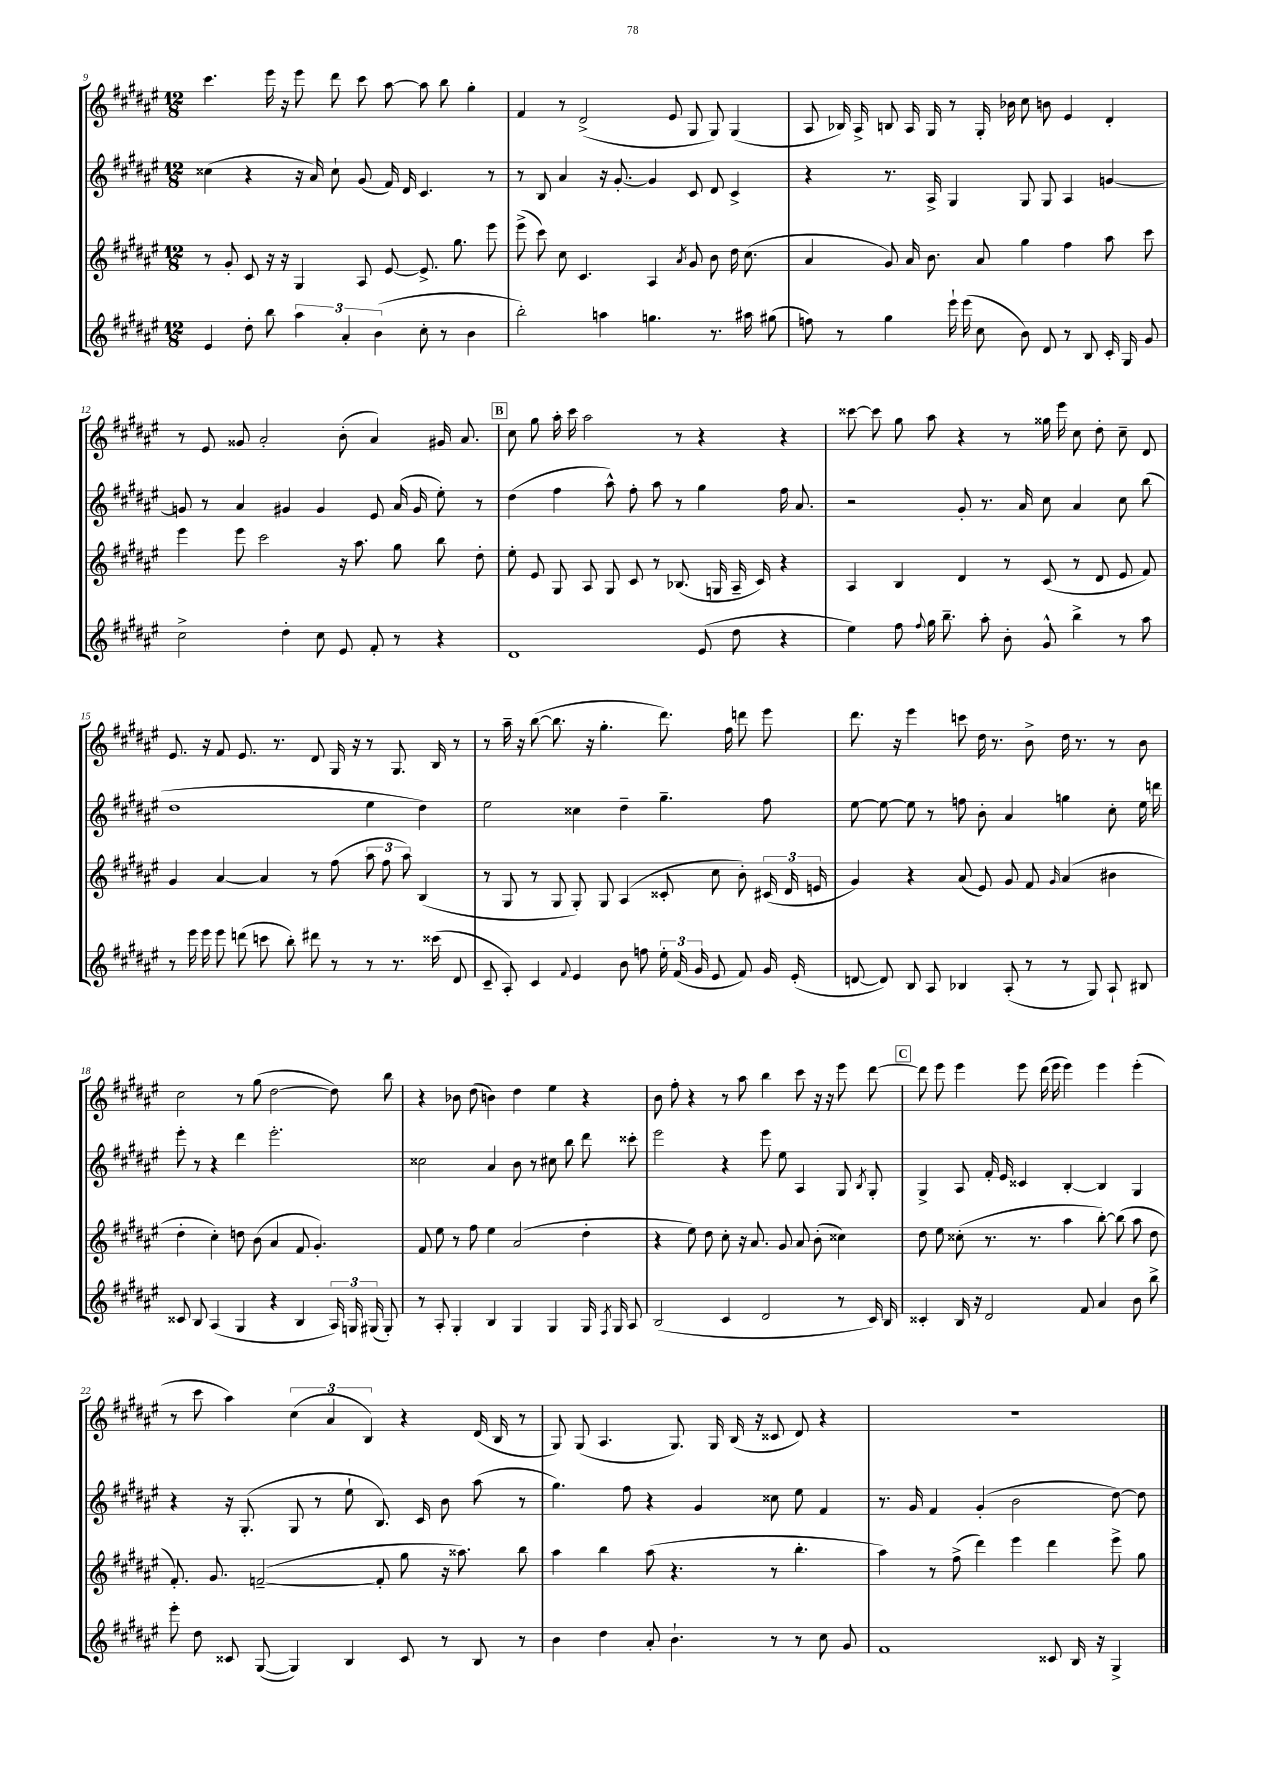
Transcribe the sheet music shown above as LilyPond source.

<<
\new StaffGroup <<
\new Staff = "s0" {
    \clef treble \key fis \major \numericTimeSignature \time 12/8
    \autoBeamOff cis'''4. eis'''16 r16 eis'''8 dis'''8 cis'''8 ais''8~ ais''8 b''8 gis''4-. |
    fis'4 r8 dis'2->( eis'8 gis8 gis8) gis4( |
    ais8 bes16) ais16-> b8 ais16 gis16 r8 gis16-. bes'16 cis''8 b'8 eis'4 dis'4-. |
    r8 eis'8 gisis'8 ais'2-. b'8-.( ais'4) gis'16 ais'8. |
    \mark \markup { \box "B" } cis''8 gis''8 ais''16-. cis'''16 ais''2 r8 r4 r4 |
    cisis'''8~ cisis'''8 gis''8 ais''8 r4 r8 gisis''16 eis'''16 cis''8 dis''8-. cis''8-- dis'8 |
    eis'8. r16 fis'8 eis'8. r8. dis'8 gis16 r16 r8 gis8. b16 r8 |
    r8 ais''16-- r16 b''8~( b''8. r16 gis''4.-. dis'''8.) fis''16 d'''8 eis'''8 |
    dis'''8. r16 eis'''4 c'''8 dis''16 r8. b'8-> dis''16 r8. r8 b'8 |
    cis''2 r8 gis''8( dis''2~ dis''8) b''8 |
    r4 bes'8 dis''8( b'4) dis''4 eis''4 r4 |
    b'8 fis''8-. r4 r8 ais''8 b''4 cis'''8 r16 r16 eis'''8 dis'''8~ |
    \mark \markup { \box "C" } dis'''8 eis'''8 eis'''4 eis'''8 dis'''16( eis'''16 eis'''4) eis'''4 eis'''4-.( |
    r8 cis'''8 ais''4) \tuplet 3/2 { cis''4( ais'4 b4) } r4 dis'16( b16 r8 |
    gis8) gis8( ais4. gis8.) gis16 b16( r16 cisis'8 dis'8) r4 |
    R1. \bar "|." |
}
\new Staff = "s1" {
    \clef treble \key fis \major \numericTimeSignature \time 12/8
    \autoBeamOff cisis''4( r4 r16 ais'16) cisis''8-! gis'8( fis'16) dis'16 cis'4. r8 |
    r8 b8 ais'4 r16 gis'8.~-. gis'4 cis'8 dis'8 cis'4-> |
    r4 r8. ais16-> gis4 gis8 gis8 ais4 g'4~ |
    g'8 r8 ais'4 gis'4 gis'4 eis'8 ais'16( gis'16 eis''8-.) r8 |
    \mark \markup { \box "B" } dis''4( fis''4 ais''8-^) fis''8-. ais''8 r8 gis''4 fis''16 ais'8. |
    r2 gis'8-. r8. ais'16 cis''8 ais'4 cis''8 b''8( |
    dis''1 eis''4 dis''4) |
    eis''2 cisis''4 dis''4-- gis''4.-- fis''8 |
    eis''8~ eis''8~ eis''8 r8 f''8 b'8-. ais'4 g''4 cis''8-. eis''16 d'''16 |
    eis'''8-. r8 r4 dis'''4 eis'''2.-. |
    cisis''2 ais'4 b'8 r8 cis''8 b''8 dis'''8 cisis'''8-. |
    eis'''2 r4 eis'''8 eis''8 ais4 gis8 \acciaccatura { b8 } gis8-. |
    \mark \markup { \box "C" } gis4-> ais8 fis'16-. eis'16 cisis'4 b4~-. b4 gis4 |
    r4 r16 gis8.-.( gis8 r8 eis''8-! b8.) cis'16 b'8 ais''8( r8 |
    gis''4.) fis''8 r4 gis'4 cisis''8 eis''8 fis'4 |
    r8. gis'16 fis'4 gis'4-.( b'2 dis''8~) dis''8 \bar "|." |
}
\new Staff = "s2" {
    \clef treble \key fis \major \numericTimeSignature \time 12/8
    \autoBeamOff r8 gis'8-. cis'8 r16 r16 gis4 ais8 eis'8~ eis'8.-> gis''8. eis'''8 |
    eis'''8->( cis'''8) cis''8 cis'4. ais4 \acciaccatura { ais'8 } gis'8 b'8 dis''16 cis''8.( |
    ais'4 gis'8) ais'16 b'8. ais'8 gis''4 fis''4 ais''8 cis'''8 |
    eis'''4 eis'''8 cis'''2 r16 ais''8. gis''8 b''8 dis''8-. |
    \mark \markup { \box "B" } eis''8-. eis'8 gis8 ais8 gis8 cis'8 r8 bes8.( g16 ais16-- cis'16) r4 |
    ais4 b4 dis'4 r8 cis'8( r8 dis'8 eis'8 fis'8) |
    gis'4 ais'4~ ais'4 r8 fis''8( \tuplet 3/2 { ais''8 fis''8 ais''8) } b4( |
    r8 gis8 r8 gis8 gis8-.) gis8 ais4( cisis'8-. cis''8 b'8-.) \tuplet 3/2 { cis'16( dis'16 e'16 } |
    gis'4) r4 ais'8( eis'8) gis'8 fis'8 \grace { gis'16 } ais'4( bis'4 |
    dis''4-. cis''4-.) d''8 b'8( ais'4 fis'8 gis'4.-.) |
    fis'8 eis''8 r8 fis''8 eis''4 ais'2( dis''4-. |
    r4 eis''8) dis''8 cis''8-. r16 ais'8. gis'8 ais'8 b'8-.( cisis''4) |
    \mark \markup { \box "C" } dis''8 eis''8 cisis''8-.( r8. r8. ais''4 b''8~-.) b''8( ais''8 dis''8 |
    fis'8.-.) gis'8. f'2~--( f'8-. gis''8 r16 aisis''8.) b''8 |
    ais''4 b''4 ais''8( r4. r8 b''4.-. |
    ais''4) r8 fis''8->( dis'''4) eis'''4 dis'''4 eis'''8-> gis''8 \bar "|." |
}
\new Staff = "s3" {
    \clef treble \key fis \major \numericTimeSignature \time 12/8
    \autoBeamOff eis'4 dis''8-. b''8 \tuplet 3/2 { ais''4 ais'4-. b'4( } cis''8-. r8 b'4 |
    b''2-.) a''4 g''4. r8. ais''16 gis''8( |
    f''8) r8 gis''4 eis'''16-! eis'''16( cis''8 b'8) dis'8 r8 b8 cis'16-. gis16 gis'8 |
    cis''2-> dis''4-. cis''8 eis'8 fis'8-. r8 r4 |
    \mark \markup { \box "B" } dis'1 eis'8( dis''8 r4 |
    eis''4) fis''8 \appoggiatura { fis''8 } gis''16 b''8.-- ais''8-. b'8-. gis'8-^ b''4-> r8 ais''8 |
    r8 eis'''16 eis'''16 eis'''8 d'''8( c'''8 b''8-.) dis'''8 r8 r8 r8. cisis'''16( dis'8 |
    cis'8-- ais8-.) cis'4 \appoggiatura { fis'8 } eis'4 b'8 f''8 \tuplet 3/2 { eis''16-. fis'16( gis'16 } eis'8 fis'8) gis'16 eis'16-.( |
    d'8~ d'8) b8 ais8 bes4 ais8-.( r8 r8 gis8) ais8-! bis8 |
    cisis'8 b8 ais4( gis4 r4 b4 \tuplet 3/2 { ais16) g16 gis16( } gis8-.) |
    r8 ais8-. gis4-. b4 gis4 gis4 gis16 \acciaccatura { fis8 } gis16 ais8 |
    b2( cis'4 dis'2 r8 cis'16) b16 |
    \mark \markup { \box "C" } cisis'4-. b16 r16 dis'2 fis'8 ais'4 b'8 b''8-> |
    eis'''8-. dis''8 cisis'8 gis8~( gis4) b4 cisis'8 r8 b8 r8 |
    b'4 dis''4 ais'8-. b'4.-! r8 r8 cis''8 gis'8 |
    fis'1 cisis'8 b16 r16 gis4-> \bar "|." |
}
>>
>>
\layout { \context { \Score currentBarNumber = #9 } }
